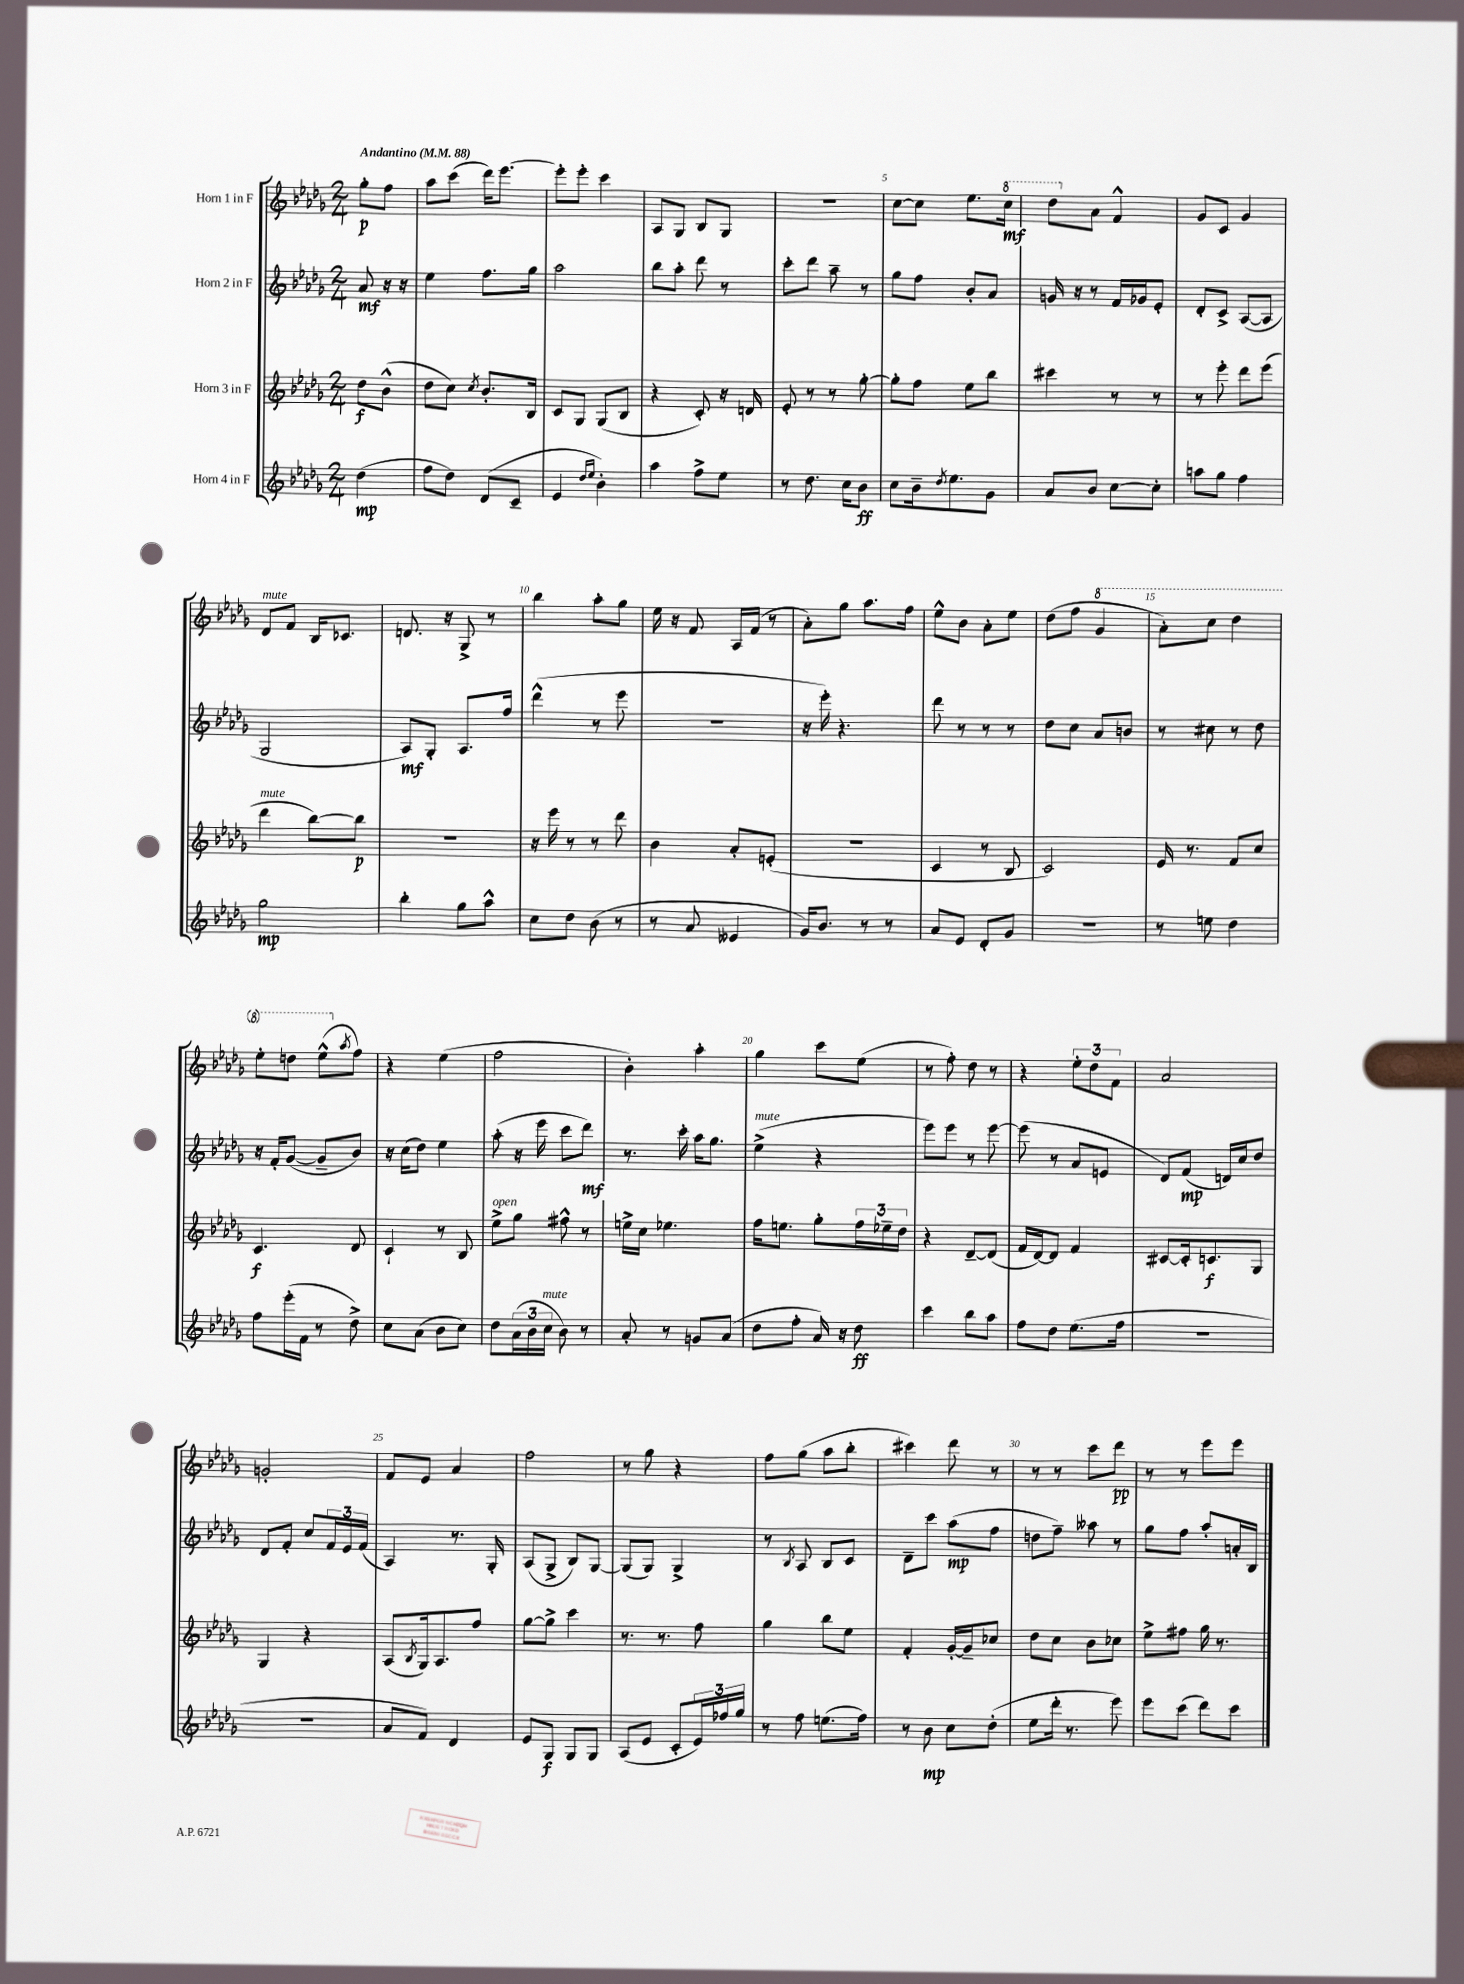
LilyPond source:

<<
\new StaffGroup <<
\new Staff = "s0" \with { instrumentName = "Horn 1 in F" } {
    \clef treble \key des \major \numericTimeSignature \time 2/4 \partial 4 \tempo "Andantino" 4 = 88
    ges''8-.\p f''8 |
    aes''8 c'''8( des'''16) ees'''8.~ |
    ees'''8-. ees'''8-. c'''4 |
    aes8 ges8 bes8 ges8 |
    R2 |
    c''8~ c''8 ees''8. \ottava #1 c'''16\mf |
    des'''8 \ottava #0 aes'8 f'4-^ |
    ges'8 c'8 ges'4 |
    des'8^\markup { \italic "mute" } f'8 bes16 ces'8. |
    d'8. r16 ges8-> r8 |
    bes''4 aes''8-. ges''8 |
    ees''16 r16 f'8 aes16 f'16( r8 |
    aes'8-.) ges''8 aes''8. f''16 |
    ees''8-^ bes'8 aes'8-. ees''8 |
    des''8( f''8 \ottava #1 ges''4 |
    aes''8-.) c'''8 des'''4 |
    ees'''8-. d'''8 ees'''8-^( \ottava #0 \acciaccatura { aes''8 } f''8) |
    r4 ees''4( |
    f''2 |
    bes'4-.) aes''4-. |
    ges''4 c'''8 ees''8( |
    r8 f''8-.) des''8 r8 |
    r4 \tuplet 3/2 { ees''8-. des''8 f'8 } |
    aes'2 |
    g'2-. |
    f'8 ees'8 aes'4 |
    f''2 |
    r8 ges''8 r4 |
    f''8 ges''8( aes''8 bes''8-. |
    cis'''4) des'''8 r8 |
    r8 r8 c'''8 des'''8\pp |
    r8 r8 ees'''8 ees'''8 \bar "|." |
}
\new Staff = "s1" \with { instrumentName = "Horn 2 in F" } {
    \clef treble \key des \major \numericTimeSignature \time 2/4 \partial 4
    aes'8\mf r16 r16 |
    ees''4 f''8. ges''16 |
    aes''2 |
    bes''8 aes''8-. des'''8 r8 |
    c'''8-. des'''8 aes''8-- r8 |
    ges''8 f''8 bes'8-. aes'8 |
    g'16 r16 r8 f'16 ges'16 ees'8-. |
    des'8-. c'8-> aes8~( aes8 |
    ges2 |
    aes8\mf) ges8-. aes8. f''16 |
    des'''4-^( r8 ees'''8 |
    R2 |
    r16 ees'''16-.) r4. |
    des'''8 r8 r8 r8 |
    des''8 c''8 aes'8 b'8 |
    r8 cis''8 r8 des''8 |
    r16 f'16-. ges'8~( ges'8-- bes'8) |
    r16 c''16( des''8) ees''4 |
    aes''8-.( r16 ees'''16 c'''8 des'''8\mf) |
    r8. c'''16-. aes''16 ges''8. |
    ees''4->^\markup { \italic "mute" }( r4 |
    ees'''8) ees'''8 r8 ees'''8~ |
    ees'''8( r8 aes'8 e'8 |
    des'8) f'8\mp( d'16) c''16 des''8 |
    des'8 f'8-. c''8 \tuplet 3/2 { f'16 ees'16 f'16( } |
    aes4) r8. ges16-. |
    aes8( ges8-> bes8) ges8~ |
    ges8( ges8) ges4-> |
    r8 \acciaccatura { bes8 } aes8 bes8 c'8 |
    des'8-- c'''8 aes''8\mp( f''8 |
    d''8 f''8--) aeses''8 r8 |
    ges''8 f''8 aes''8-. a'16-. bes16 \bar "|." |
}
\new Staff = "s2" \with { instrumentName = "Horn 3 in F" } {
    \clef treble \key des \major \numericTimeSignature \time 2/4 \partial 4
    des''8\f bes'8-^( |
    des''8 c''8) \acciaccatura { c''8 } bes'8.-. bes16 |
    c'8 ges8 ges8( bes8 |
    r4 c'8-.) r16 d'16 |
    ees'8-. r8 r8 ges''8~-. |
    ges''8-. f''8 ees''8 bes''8 |
    cis'''4 r8 r8 |
    r8 ees'''8-. des'''8 ees'''8( |
    des'''4^\markup { \italic "mute" } bes''8~) bes''8\p |
    r2 |
    r16 ees'''16 r8 r8 des'''8 |
    bes'4 aes'8-. e'8-.( |
    r2 |
    c'4 r8 bes8 |
    c'2) |
    ees'16 r8. f'8 c''8 |
    c'4.\f des'8 |
    c'4-! r8 bes8 |
    ees''8->^\markup { \italic "open" } ges''8 fis''8-^ r8 |
    e''16-> c''16 ees''4. |
    f''16 e''8. ges''8-. \tuplet 3/2 { f''16 ees''16-- des''16 } |
    r4 des'8~-- des'8( |
    f'16 des'16~) des'8 f'4 |
    cis'8~ cis'16-. c'8.\f ges8 |
    ges4 r4 |
    aes8( \acciaccatura { bes8 } ges16) aes8. f''8 |
    ges''8~ ges''8-> c'''4 |
    r8. r8. f''8 |
    ges''4 bes''8 ees''8 |
    f'4-. ges'16~-. ges'16-- ces''8 |
    des''8 c''8 bes'8 ces''8 |
    ees''8-> fis''8 ges''16 r8. \bar "|." |
}
\new Staff = "s3" \with { instrumentName = "Horn 4 in F" } {
    \clef treble \key des \major \numericTimeSignature \time 2/4 \partial 4
    des''4\mp( |
    f''8 des''8) des'8( c'8-- |
    ees'4 \grace { des''16 ees''16 } bes'4-.) |
    aes''4 f''8-> ees''8 |
    r8 des''8. c''16 bes'8\ff |
    c''8 bes'16-- \acciaccatura { des''8 } ees''8. ges'8 |
    aes'8 bes'8 c''8~ c''8-. |
    a''8 ges''8 f''4 |
    ges''2\mp |
    bes''4-. ges''8 aes''8-^ |
    c''8 des''8 bes'8( r8 |
    r8 aes'8 eeses'4 |
    ges'16) bes'8. r8 r8 |
    aes'8 ees'8 des'8-. ges'8 |
    r2 |
    r8 e''8 des''4 |
    f''8 ees'''16-.( f'16 r8 des''8->) |
    c''8 aes'8( bes'8 c''8) |
    des''8 \tuplet 3/2 { aes'16( bes'16 c''16^\markup { \italic "mute" } } bes'8) r8 |
    aes'8-. r8 g'8 aes'8( |
    des''8 f''8-. aes'16) r16 des''8\ff |
    c'''4 bes''8 aes''8 |
    f''8 des''8 ees''8.( f''16 |
    r2 |
    r2 |
    aes'8 f'8) des'4 |
    ees'8 ges8\f ges8 ges8 |
    aes8( ees'8 c'8-. \tuplet 3/2 { ees'16) fes''16 ges''16 } |
    r8 f''8 e''8.( f''16) |
    r8 bes'8\mp c''8 des''8-.( |
    ees''8 des'''16-. r8. ees'''8) |
    ees'''8 c'''8( des'''8) c'''8 \bar "|." |
}
>>
>>
\layout { \context { \Score \override BarNumber.break-visibility = ##(#f #t #t) barNumberVisibility = #(every-nth-bar-number-visible 5) } }
